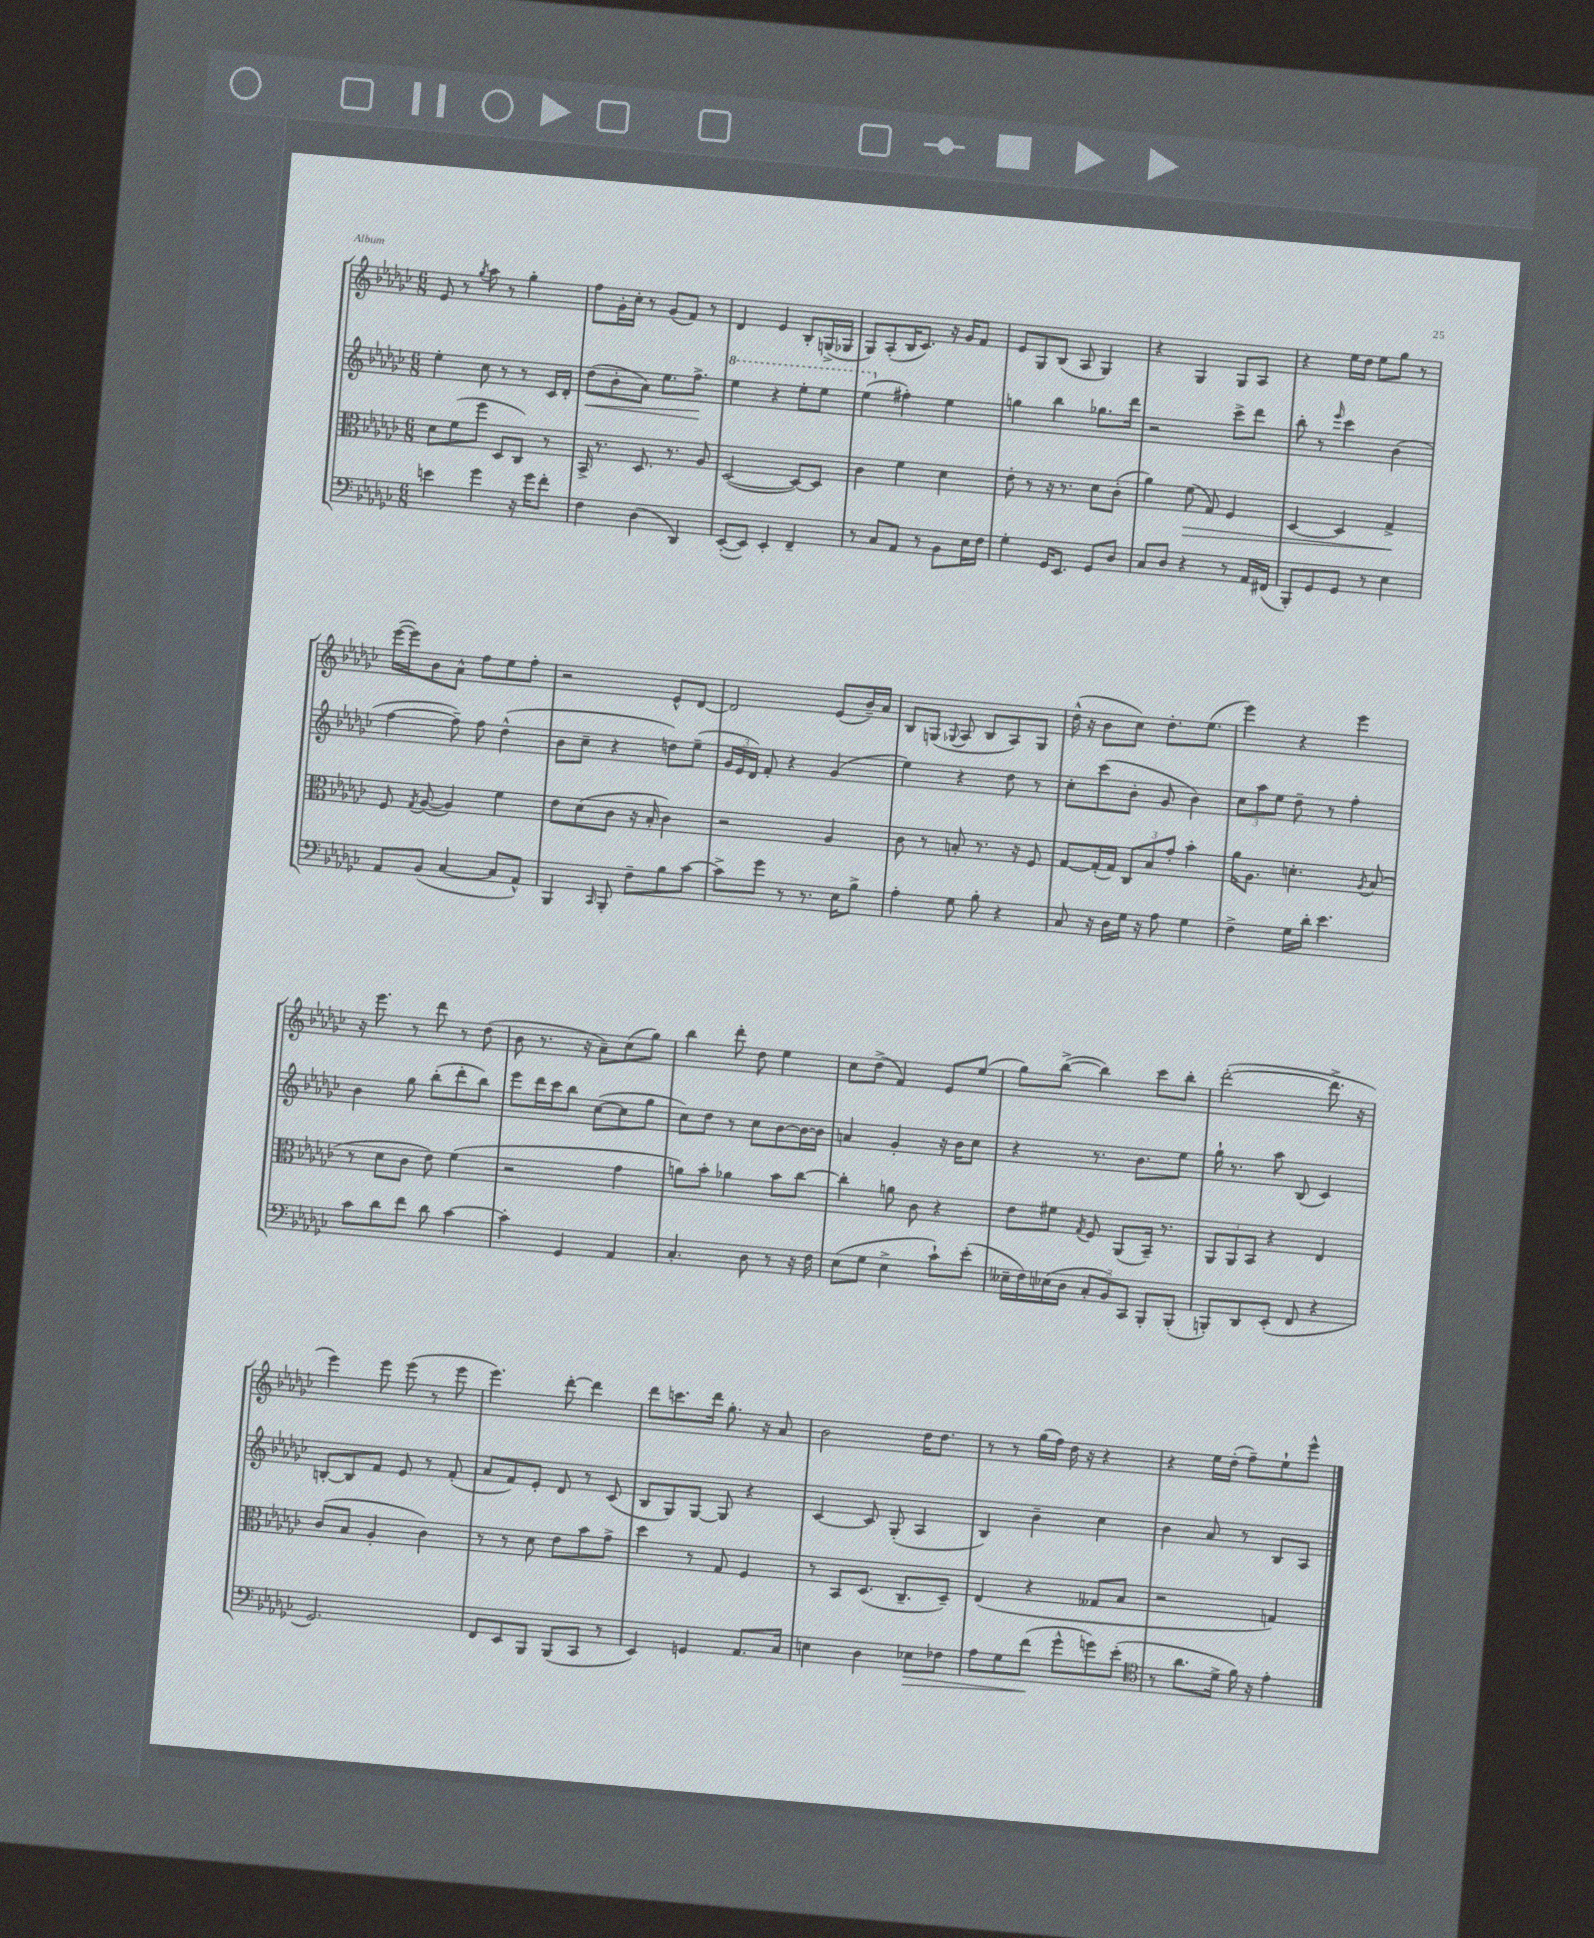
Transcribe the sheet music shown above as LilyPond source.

<<
\new StaffGroup <<
\new Staff = "s0" {
    \clef treble \key ges \major \numericTimeSignature \time 6/8
    \autoBeamOff ees'8 r8 \acciaccatura { ges''8 } aes''8 r8 ges''4-. |
    f''8[ ges'16-. ces''16]-. r8 ges'8[( f'8]) r8 |
    des'4 ees'4 bes8[-. g16->( ges16] |
    ges8[) aes8-.( bes16 ces'8.]) r16 ges'16[ f'8] |
    ees'8[ ges8 bes8]( aes8 ges4) |
    r4 ges4 ges8[ aes8] |
    r4 ees''16[ des''16] ees''8[ ges''8] r8 |
    ees'''16[~( ees'''16) bes'8 aes'8]-^ f''8[ ees''8 f''8]-. |
    r2 ees'8[-^ des'8]~ |
    des'2 ees'8[( bes'16--) aes'16] |
    bes8[ g8]( \appoggiatura { ges8 } aes8 bes8[ aes8) ges8] |
    des''16-^( r16 bes'8[ ces''8]) des''8.[-. ees''8.]( |
    ees'''4) r4 ees'''4 |
    r16 ees'''8. r8 des'''8 r8 des''8( |
    bes'8 r8. r16 aes'8[--) ces''8( ges''8]) |
    bes''4 des'''8-. des''8 ees''4 |
    ces''8[ des''8]->( f'4) ees'8[ ees''8]( |
    ges''8[) bes''8]~->( bes''4) ces'''8[ bes''8]-. |
    des'''2~-.( des'''8.-> r16 |
    ees'''4) ees'''8 ees'''8( r8 ees'''8 |
    ees'''4.) des'''8~-. des'''4 |
    des'''8[ c'''8. des'''16] ges''8.-. r16 aes'8 |
    bes'2 des''16[ des''8.] |
    r8 r8 ges''16[( f''16]) des''16 r16 r4 |
    r4 ees''16[ des''16]-.( f''8[--) ees''8-! ees'''8]-^ \bar "|." |
}
\new Staff = "s1" {
    \clef treble \key ges \major \numericTimeSignature \time 6/8
    \autoBeamOff ees''4-. ces''8 r8 r8 ces'16[ des'16]-. |
    des''8[\<( bes'8-. aes'8]) ees''8.[ f''8.]->\! |
    \ottava #1 ees'''4 r4 ees'''8[-. ees'''8] |
    ees'''4( \ottava #0 fis''4-.) ees''4 |
    g''4 bes''4 ges''8.[ des'''16] |
    r2 ces'''8[-> des'''8] |
    bes''8-. r8 \grace { ees'''16 } ces'''4 bes'4( |
    f''4~ f''8--) f''8 des''4-^( |
    bes'8[ ces''8]-- r4 d''8[) ees''8]--( |
    \tuplet 3/2 { ges'16[ ees'16 des'16]) } f'8-. r4 ges'4( |
    ees''4) r4 des''8 r8 |
    ces''8[-. ces'''8( bes'8]-. ges'8 bes'4) |
    \tuplet 3/2 { ces''8[ aes''8 ees''8] } des''8-- r8 f''4-. |
    bes'4 ges''8 bes''8[-.( des'''8-. bes''8]) |
    ees'''8[ des'''16 ces'''16 bes''8] ces''8[~( ces''8 ges''8] |
    ces''8[) des''8] r8 ces''8[ bes'8~ bes'16~ bes'16] |
    a'4 ges'4-. r16 bes'16[ ces''8] |
    r4 r8. bes'8.[ ees''8] |
    ges''16-! r8. aes''8 bes8( ces'4) |
    b8[~-. b8 f'8] ees'8 r8 f'8-.( |
    aes'8[ f'8) ees'8]-. des'8 r8 ces'8( |
    bes8[ ges8) ges8]~ ges8 r4 |
    ces'4~ ces'8 ges8-.( aes4 |
    bes4) bes'4-- ces''4 |
    bes'4 aes'8 r8 bes8[ aes8] \bar "|." |
}
\new Staff = "s2" {
    \clef alto \key ges \major \numericTimeSignature \time 6/8
    \autoBeamOff des'8[ f'8( f''8] des8[ ces8]) r8 |
    bes,16-> r8. des8. r8. aes8 |
    des2~( des8[~) des8] |
    ces'4 f'4 des'4 |
    ees'8-. r8 r16 r8. des'8[ ces'8]-.( |
    aes'4) f'8\>( ges8) f4 |
    des4~ des4 ges4->\! |
    f8 \acciaccatura { ges8 } aes8~( aes4) f'4 |
    ees'8[ des'8( ces'8] r16 bes16-. ces'4) |
    r2 aes4 |
    ces'8 r8 b8-. r8. r16 f8 |
    ges8[~ ges16-.( ges16]) \tuplet 3/2 { ces8[ bes8 ges'8]-. } bes'4-. |
    aes'16[ aes8.] d'4.-. \acciaccatura { aes8 } bes8( |
    r8 des'8[ ces'8] ees'8) f'4( |
    r2 ges'4 |
    a'8[) bes'8]-. aes'4 bes'8[ ces''8]~ |
    ces''4-. a'8 ces'8 r4 |
    ees'8[ fis'8] \acciaccatura { ges8 } f8 aes,8[( bes,16]--) r8. |
    \tuplet 3/2 { aes,8[ aes,8 bes,8] } r4 ees4 |
    ces'8[( bes8] aes4-. ces'4) |
    r8 r8 des'8 ees'8[ bes'8 ges'8]-> |
    des''4 r8 ges8 f4 |
    r8 bes,8[ des8.]( ces8.[-- des8]--) |
    ees4( r4 geses8[ bes8] |
    r2 g4) \bar "|." |
}
\new Staff = "s3" {
    \clef bass \key ges \major \numericTimeSignature \time 6/8
    \autoBeamOff e'4 ges'4 r16 ges'16[ f'8]-. |
    f4 des4( des,4) |
    ees,8[~-.( ees,8]) ees,4-. f,4-- |
    r8 ces8[ aes,8] r8 bes,8[ ees16 f16] |
    ges4-. ges,16[ ees,8.] ges,8[ des8] |
    ces8[ des8] r4 r8 aes,16[ fis,16]( |
    bes,,8[-.) ges,8 ges,8] r8 ees4 |
    aes,8[ bes,8]( ces4~ ces8[ aes,8]-^) |
    bes,,4 \grace { ces,16 } bes,,8-. f8[-- bes8 ces'8]~ |
    ces'8[-> ges'8] r8 r8. ees16[ bes8]-> |
    aes4-. ges8 bes8-. r4 |
    ces8 r16 des16[ ges16] r16 aes8 ges4 |
    f4-> ges16[ des'16]-. ees'4. |
    ces'8[ des'8 f'8] des'8 ces'4~ |
    ces'4-. ges,4 aes,4 |
    ces4.-. des8 r8 r16 f16 |
    ees8[( ges8] ees4-> ces'8[-!) ees'8]-.( |
    eeses16[-- f16) ees16( des16] \tuplet 3/2 { ces8[-. bes,8) ces,8] } bes,,8[-. bes,,8]-.( |
    b,,8[-.) des,8 ees,8]-.( f,8 r4 |
    ges,2.) |
    f,8[ ees,8 bes,,8] bes,,8[( ces,8] r8 |
    ees,4) g,4 aes,8.[ ces16] |
    e4 des4 ees8[\> fes8] |
    aes8[ ges8 f'8]\!( ges'8[-^ g'8) ees'8]-.( |
    \clef tenor r8 aes'8.[ des'16]-> f'16) r16 ees'4-. \bar "|." |
}
>>
>>
\layout { \context { \Score \remove "Bar_number_engraver" } }
